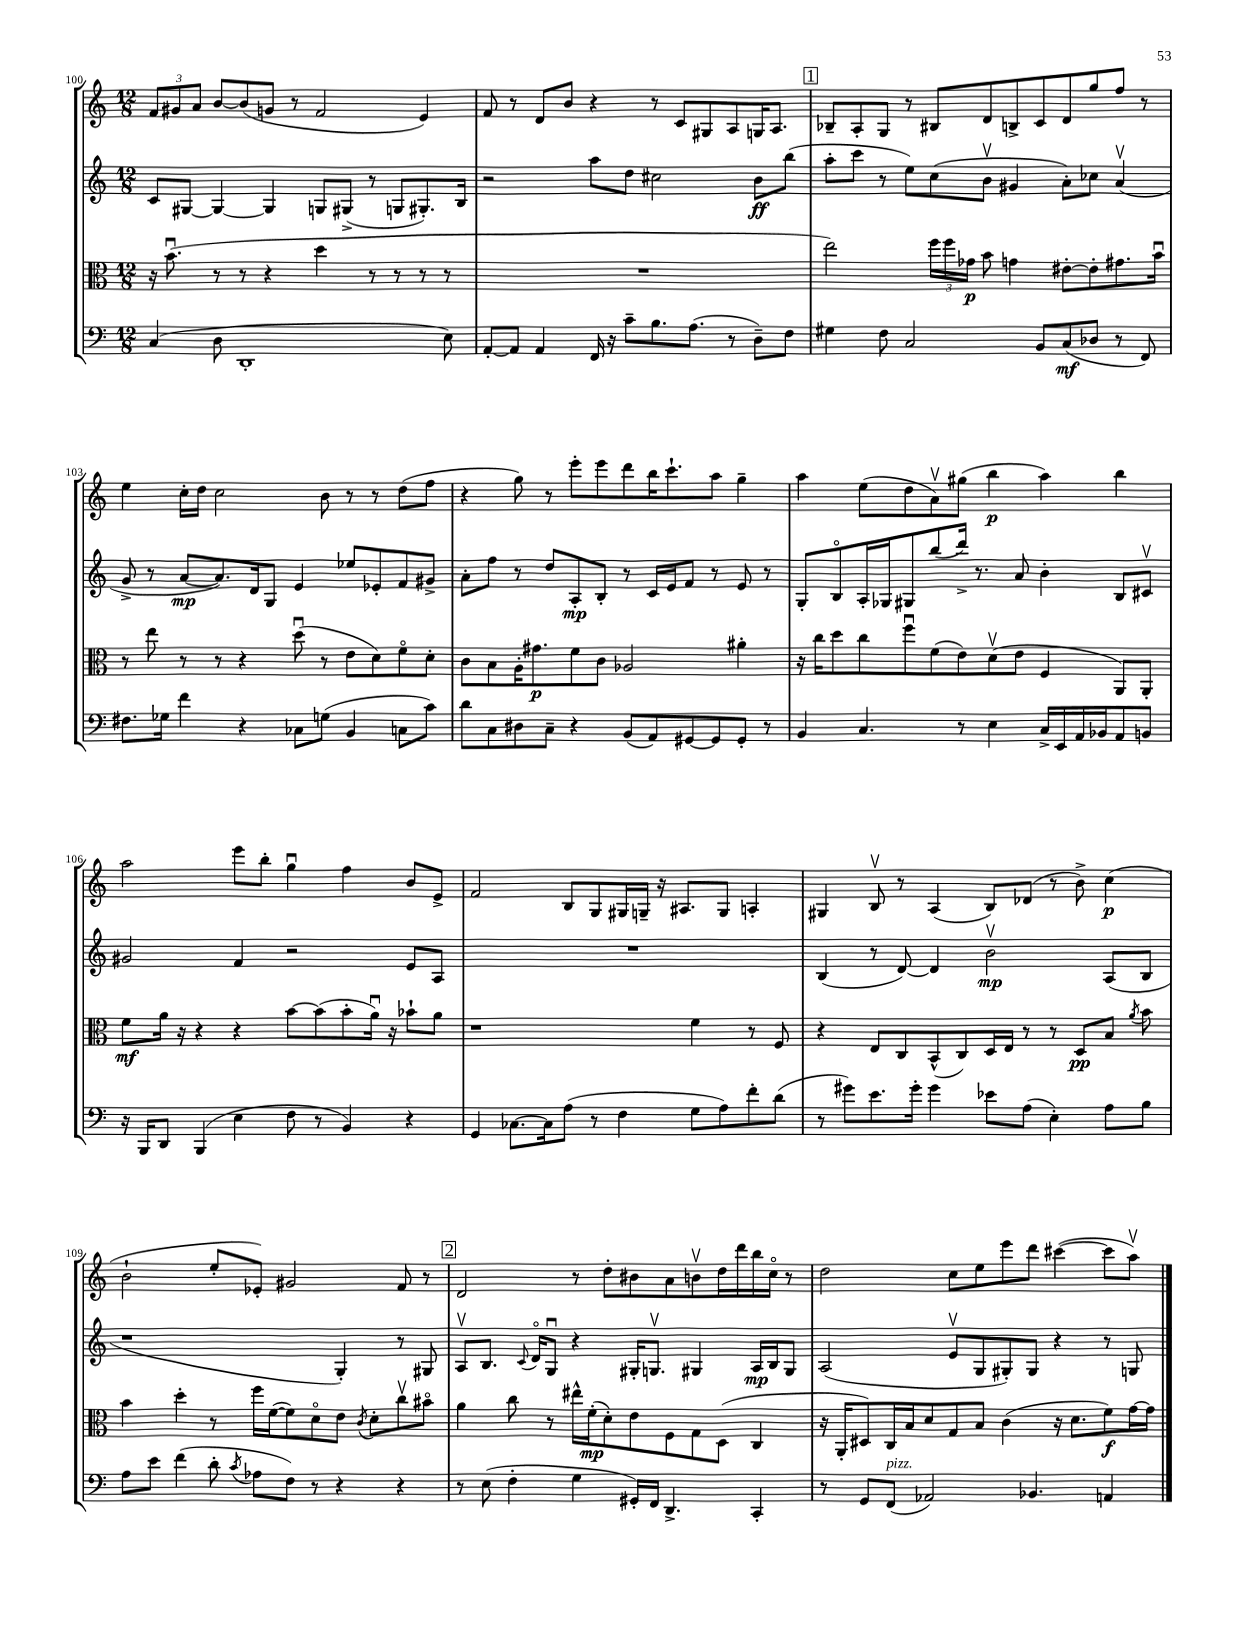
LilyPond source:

<<
\new StaffGroup <<
\new Staff = "s0" {
    \clef treble \key c \major \numericTimeSignature \time 12/8
    \autoBeamOff \tuplet 3/2 { f'8[ gis'8 a'8] } b'8[~ b'8( g'8] r8 f'2 e'4) |
    f'8 r8 d'8[ b'8] r4 r8 c'8[ gis8 a8 g16 a8.] |
    \mark \markup { \box "1" } bes8[-- a8-. g8] r8 bis8[ d'8 b8-> c'8 d'8 g''8 f''8] r8 |
    e''4 c''16[-. d''16] c''2 b'8 r8 r8 d''8[( f''8] |
    r4 g''8) r8 e'''8[-. e'''8 d'''8 b''16 c'''8.-! a''8] g''4-- |
    a''4 e''8[( d''8 a'8\upbow) gis''8]( b''4\p a''4) b''4 |
    a''2 e'''8[ b''8]-. g''4\downbow f''4 b'8[ e'8]-> |
    f'2 b8[ g8 gis16 g16]-- r16 ais8.[ g8] a4-. |
    gis4 b8\upbow r8 a4( b8[) des'8]( r8 b'8->) c''4\p( |
    b'2-! e''8[-. ees'8]-.) gis'2 f'8 r8 |
    \mark \markup { \box "2" } d'2 r8 d''8[-. bis'8 a'8 b'8\upbow d''16 d'''16 b''16 c''16]\flageolet r8 |
    d''2 c''8[ e''8 e'''8 d'''8] cis'''4~( cis'''8[ a''8]\upbow) \bar "|." |
}
\new Staff = "s1" {
    \clef treble \key c \major \numericTimeSignature \time 12/8
    \autoBeamOff c'8[ gis8]~ gis4~ gis4 g8[ gis8]->( r8 g8[ gis8.-.) b16] |
    r2 a''8[ d''8] cis''2 b'8[\ff b''8]( |
    \mark \markup { \box "1" } a''8[-. c'''8] r8 e''8[) c''8( b'8]\upbow gis'4 a'8[-.) ces''8] a'4\upbow( |
    g'8-> r8 a'8[~\mp a'8.) d'16 g8] e'4 ees''8[ ees'8-. f'8 gis'8]-> |
    a'8[-. f''8] r8 d''8[ a8-.\mp b8]-. r8 c'16[ e'16 f'8] r8 e'8 r8 |
    g8[-. b8\flageolet a16-. ges16 gis8 b''8( d'''16]->) r8. a'8 b'4-. b8[ cis'8]\upbow |
    gis'2 f'4 r2 e'8[ a8] |
    R1. |
    b4( r8 d'8~) d'4 b'2\upbow\mp a8[( b8] |
    r1 g4-.) r8 gis8 |
    \mark \markup { \box "2" } a8[\upbow b8.] \appoggiatura { c'8 } d'16[\flageolet g8]\downbow r4 gis16[-. g8.]\upbow gis4 a16[\mp b16 gis8] |
    a2( e'8[\upbow g8 gis8-.) gis8] r4 r8 g8 \bar "|." |
}
\new Staff = "s2" {
    \clef alto \key c \major \numericTimeSignature \time 12/8
    \autoBeamOff r16 b'8.\downbow( r8 r8 r4 d''4 r8 r8 r8 r8 |
    R1. |
    \mark \markup { \box "1" } e''2) \tuplet 3/2 { f''16[ f''16 ges'16]\p } b'8 g'4 eis'8[~-. eis'8-. gis'8. b'16]\downbow |
    r8 e''8 r8 r8 r4 d''8\downbow( r8 e'8[ d'8) f'8\flageolet d'8]-. |
    c'8[ b8 a16-. gis'8.\p f'8 c'8] aes2 ais'4-. |
    r16 c''16[ d''8 c''8 f''8\downbow f'8( e'8) d'8\upbow( e'8] f4 a,8[) a,8]-. |
    f'8[\mf a'16] r16 r4 r4 b'8[~ b'8( b'8-. a'16]\downbow) r16 bes'8[-! a'8] |
    r1 f'4 r8 f8 |
    r4 e8[ c8 b,8-^( c8) d16 e16] r8 r8 d8[\pp b8] \acciaccatura { a'8 } b'8 |
    b'4 d''4-. r8 f''16[ f'16~( f'8) d'8\flageolet e'8] \acciaccatura { c'8 } d'8[-. c''8\upbow bis'8]\flageolet |
    \mark \markup { \box "2" } a'4 c''8 r8 eis''16[-^ f'16-.\mp( d'8-.) e'8 f8 g8 d8]( c4 |
    r16 a,16[-. dis8) c16 b16 d'8 g8 b8] c'4( r16 d'8.[ f'8\f) g'16~ g'16] \bar "|." |
}
\new Staff = "s3" {
    \clef bass \key c \major \numericTimeSignature \time 12/8
    \autoBeamOff c4( d8 d,1-. e8) |
    a,8[~-. a,8] a,4 f,16 r16 c'8[-- b8. a8.]( r8 d8[--) f8] |
    \mark \markup { \box "1" } gis4 f8 c2 b,8[ c8\mf( des8] r8 f,8) |
    fis8.[ ges16] f'4 r4 ces8[ g8]( b,4 c8[ c'8]) |
    d'8[ c8 dis8 c8]-- r4 b,8[( a,8) gis,8~ gis,8 gis,8]-. r8 |
    b,4 c4. r8 e4 c16[-> e,16 a,16 bes,16 a,8 b,8] |
    r16 b,,16[ d,8] b,,4( e4 f8 r8 b,4) r4 |
    g,4 ces8.[~ ces16 a8]( r8 f4 g8[ a8) f'8-. d'8]( |
    r8 gis'8[) e'8. gis'16]-. gis'4 ees'8[ a8]( e4-.) a8[ b8] |
    a8[ e'8] f'4( d'8-. \acciaccatura { c'8 } aes8[ f8]) r8 r4 r4 |
    \mark \markup { \box "2" } r8 e8( f4-. g4 gis,16[-.) f,16] d,4.-> c,4-. |
    r8 g,8[ f,8]^\markup { \italic "pizz." }( aes,2) bes,4. a,4 \bar "|." |
}
>>
>>
\layout { \context { \Score currentBarNumber = #100 } }
